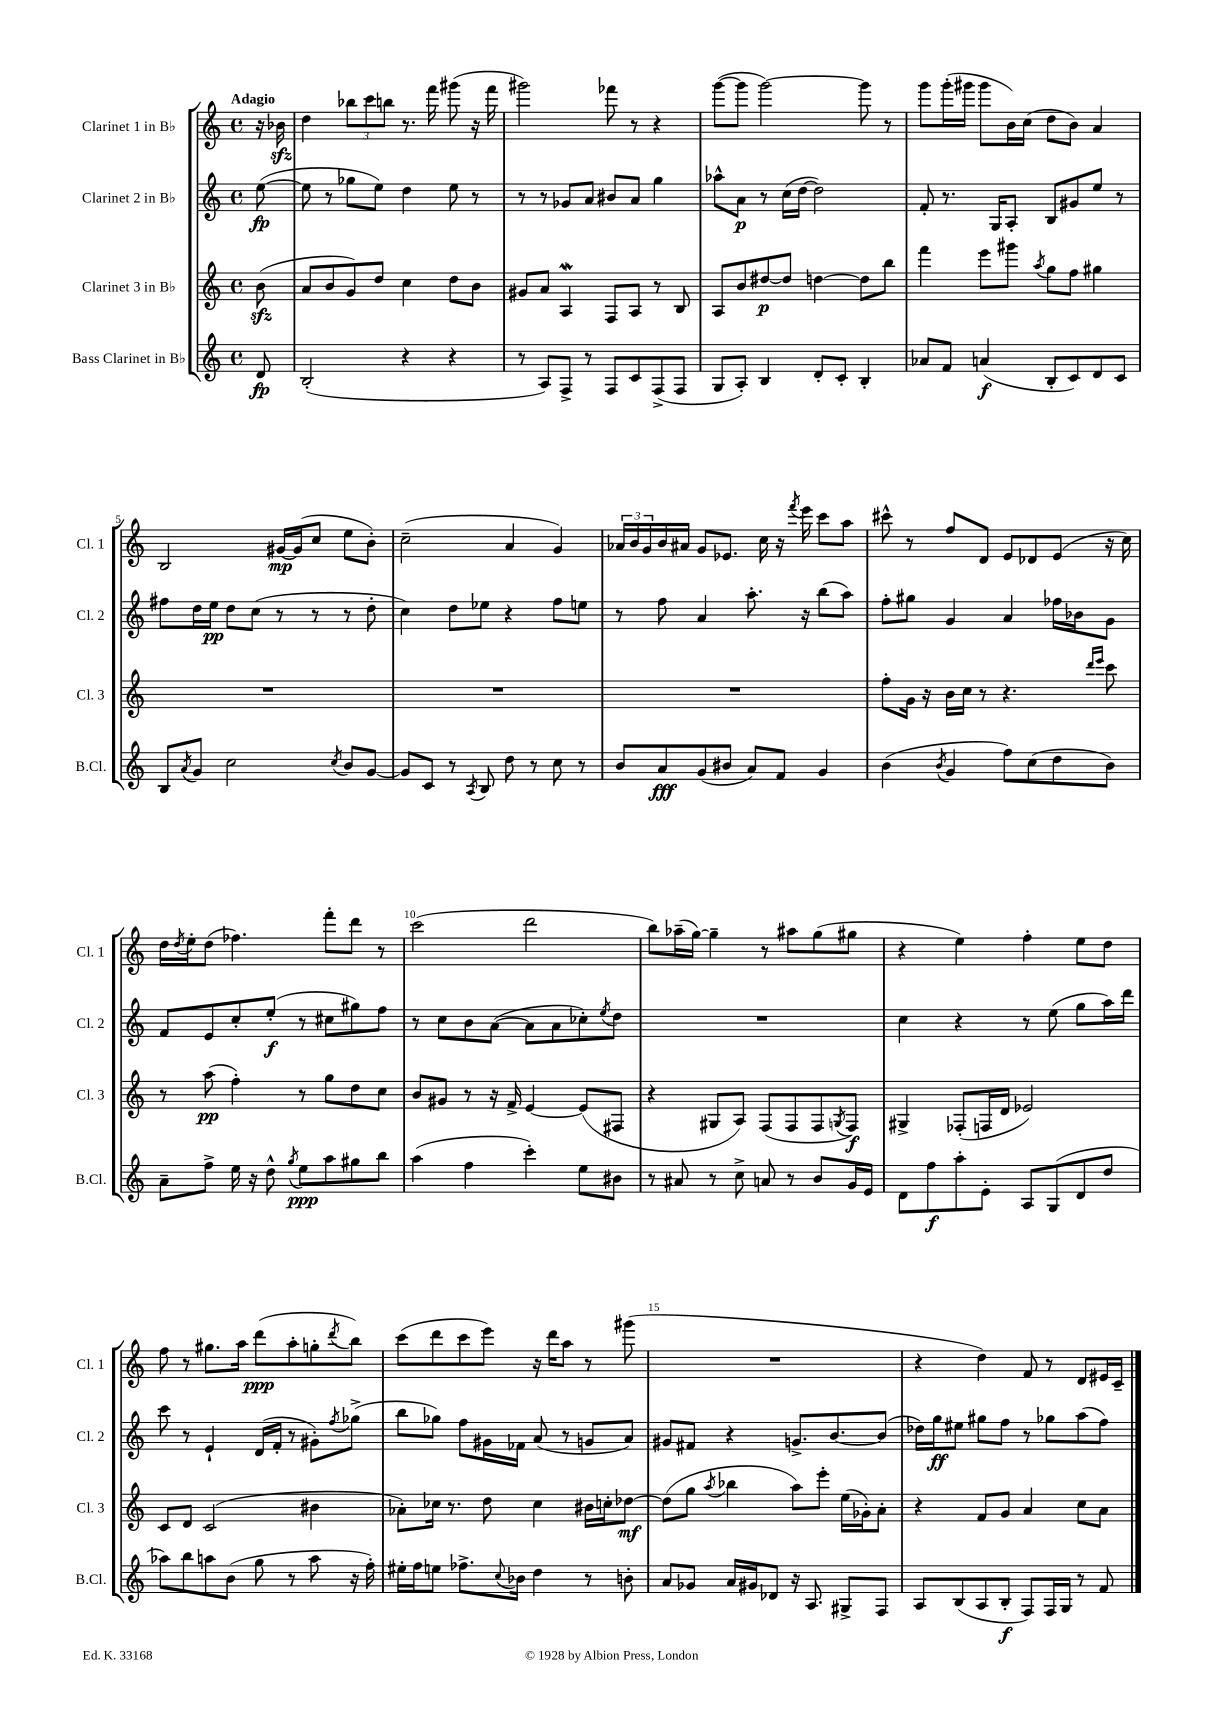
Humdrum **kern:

**kern	**dynam	**kern	**dynam	**kern	**dynam	**kern	**dynam
*part4	*part4	*part3	*part3	*part2	*part2	*part1	*part1
*staff4	*staff4	*staff3	*staff3	*staff2	*staff2	*staff1	*staff1
*I"Bass Clarinet in B♭	*	*I"Clarinet 3 in B♭	*	*I"Clarinet 2 in B♭	*	*I"Clarinet 1 in B♭	*
*I'B.Cl.	*	*I'Cl. 3	*	*I'Cl. 2	*	*I'Cl. 1	*
*clefG2	*	*clefG2	*	*clefG2	*	*clefG2	*
*k[]	*	*k[]	*	*k[]	*	*k[]	*
*M4/4	*	*M4/4	*	*M4/4	*	*M4/4	*
*met(c)	*	*met(c)	*	*met(c)	*	*met(c)	*
=	=	=	=	=	=	=	=
!	!	!	!	!	!	!LO:TX:a:B:t=Adagio	!
8d/	fp	(8bzz\	.	([8ee\	fp	16r	.
.	.	.	.	.	.	16b-Xzz\	.
=1	=1	=1	=1	=1	=1	=1	=1
(2B'/	.	8a/L	.	8ee\]	.	4dd\	.
.	.	8b/	.	8r	.	.	.
.	.	8g/)	.	8gg-X\L	.	12bb-X\L	.
.	.	.	.	.	.	12ccc\	.
.	.	8dd/J	.	8ee\J)	.	.	.
.	.	.	.	.	.	12bbn\J	.
4r	.	4cc\	.	4dd\	.	8.r	.
.	.	.	.	.	.	16fff\	.
4r	.	8dd\L	.	8ee\	.	(8ggg#X\	.
.	.	8b\J	.	8r	.	16r	.
.	.	.	.	.	.	16fff\	.
=2	=2	=2	=2	=2	=2	=2	=2
8r	.	8g#X/L	.	8r	.	2ggg#X\)	.
8A/L)	.	8a/J	.	8r	.	.	.
8F^/J	.	4AW/	.	8g-X/L	.	.	.
8r	.	.	.	8a/J	.	.	.
8F/L	.	8F/L	.	8b#X/L	.	8fff-X\	.
8c/	.	8A/J	.	8a/J	.	8r	.
(8F^/	.	8r	.	4gg\	.	4r	.
8F/J	.	8B/	.	.	.	.	.
=3	=3	=3	=3	=3	=3	=3	=3
8G/L	.	8A/L	.	8aa-X^^\L	.	([8ggg\L	.
8A'/J)	.	8b/	.	8a\J	p	8ggg\J]	.
4B/	.	[8dd#X/	p	8r	.	[2ggg\)	.
.	.	8dd#/J]	.	(16cc\LL	.	.	.
.	.	.	.	[16dd\JJ	.	.	.
8d'/L	.	[4ddn\	.	2dd\])	.	.	.
8c'/J	.	.	.	.	.	.	.
4B'/	.	8dd\L]	.	.	.	8ggg\]	.
.	.	8bb\J	.	.	.	8r	.
=4	=4	=4	=4	=4	=4	=4	=4
8a-X/L	.	4fff\	.	8f'/	.	8ggg\L	.
8f/J	.	.	.	8.r	.	(16ggg'\L	.
.	.	.	.	.	.	16ggg#X\JJ	.
(4an/	f	8eee\L	.	.	.	8ggg#\L	.
.	.	.	.	16G/KL	.	.	.
.	.	8ggg#X\J	.	8A'/J	.	16b\L)	.
.	.	.	.	.	.	(16cc\JJ	.
.	.	8qaa/	.	.	.	.	.
8B'/L	.	8gg\L	.	8B/L	.	8dd\L	.
8c/)	.	8ff\J	.	8g#X/	.	8b\J)	.
8d/	.	4gg#X\	.	8ee/J	.	4a/	.
8c/J	.	.	.	8r	.	.	.
!!LO:LB:g=z
=5	=5	=5	=5	=5	=5	=5	=5
8B/L	.	1r	.	8ff#X\L	.	2B/	.
8qa/	.	.	.	.	.	.	.
8g/J	.	.	.	16dd\L	.	.	.
.	.	.	.	16ee\JJ	pp	.	.
2cc\	.	.	.	8dd\L	.	.	.
.	.	.	.	(8cc\J	.	.	.
.	.	.	.	8r	.	[16g#X/LL	mp
.	.	.	.	.	.	(16g#/J]	.
.	.	.	.	8r	.	8cc/J	.
8qcc/	.	.	.	.	.	.	.
8b/L	.	.	.	8r	.	8ee\L	.
[8g/J	.	.	.	8dd'\	.	8b'\J)	.
=6	=6	=6	=6	=6	=6	=6	=6
8g/L]	.	1r	.	4cc\)	.	(2cc~\	.
8c/J	.	.	.	.	.	.	.
8r	.	.	.	8dd\L	.	.	.
8qA/	.	.	.	.	.	.	.
8B/	.	.	.	8ee-X\J	.	.	.
8dd\	.	.	.	4r	.	4a/	.
8r	.	.	.	.	.	.	.
8cc\	.	.	.	8ff\L	.	4g/)	.
8r	.	.	.	8een\J	.	.	.
=7	=7	=7	=7	=7	=7	=7	=7
8b/L	.	1r	.	8r	.	24a-X/LL	.
.	.	.	.	.	.	24b/	.
.	.	.	.	.	.	24g/	.
8a/	fff	.	.	8ff\	.	16b/	.
.	.	.	.	.	.	16a#X/JJ	.
(8g/	.	.	.	4a/	.	8g/L	.
8b#X/J	.	.	.	.	.	8.e-X/J	.
8a/L)	.	.	.	8.aa'\	.	.	.
.	.	.	.	.	.	16cc\	.
8f/J	.	.	.	.	.	16r	.
.	.	.	.	.	.	8qfff/	.
.	.	.	.	16r	.	16eee\	.
4g/	.	.	.	(8bb\L	.	8ccc\L	.
.	.	.	.	8aa\J)	.	8aa\J	.
=8	=8	=8	=8	=8	=8	=8	=8
(4b\	.	8ff'\L	.	8ff'\L	.	8ccc#X^^\	.
.	.	16g\Jk	.	8gg#X\J	.	8r	.
.	.	16r	.	.	.	.	.
8qb/	.	.	.	.	.	.	.
4g/	.	16b\LL	.	4g/	.	8ff/L	.
.	.	16cc\JJ	.	.	.	.	.
.	.	8r	.	.	.	8d/J	.
8ff\L)	.	4.r	.	4a/	.	8e/L	.
(8cc\	.	.	.	.	.	8d-X/	.
8dd\	.	.	.	16ff-X\LL	.	(8e/J	.
.	.	.	.	16b-X\J	.	.	.
.	.	16qqddd/LL	.	.	.	.	.
.	.	16qqeee/JJ	.	.	.	.	.
8b\J)	.	8ccc\	.	8g\J	.	16r	.
.	.	.	.	.	.	16cc\)	.
!!LO:LB:g=z
=9	=9	=9	=9	=9	=9	=9	=9
8a~\L	.	8r	.	8f/L	.	16dd\LL	.
.	.	.	.	.	.	8qdd/	.
.	.	.	.	.	.	16ee'\J	.
8ff^\J	.	(8aa\	pp	8e/	.	(8dd\J	.
16ee\	.	4ff'\)	.	8cc'/	.	4.ff-X\)	.
16r	.	.	.	.	.	.	.
8dd^^\	.	.	.	(8ee'/J	f	.	.
8qgg/	.	.	.	.	.	.	.
8ee\L	ppp	8r	.	8r	.	.	.
8aa\	.	8gg\L	.	8cc#X\L	.	8fff'\L	.
8gg#X\	.	8dd\	.	8gg#X\)	.	8ddd\J	.
8bb\J	.	8cc\J	.	8ff\J	.	8r	.
=10	=10	=10	=10	=10	=10	=10	=10
(4aa\	.	8b/L	.	8r	.	(2ccc\	.
.	.	8g#X/J	.	8cc\L	.	.	.
4ff\	.	8r	.	8b\	.	.	.
.	.	16r	.	([8a\J	.	.	.
.	.	16f^/	.	.	.	.	.
4ccc'\)	.	[4e/	.	8a\L]	.	2ddd\	.
.	.	.	.	8a\	.	.	.
8ee\L	.	(8e/L]	.	8cc-X'\)	.	.	.
.	.	.	.	8qee/	.	.	.
8b#X\J	.	8F#X/J	.	8dd\J	.	.	.
=11	=11	=11	=11	=11	=11	=11	=11
8r	.	4r	.	1r	.	8bb\L)	.
8a#X/	.	.	.	.	.	(16aa-X~\L	.
.	.	.	.	.	.	[16gg\JJ)	.
8r	.	8G#X/L	.	.	.	4gg~\]	.
8cc^\	.	8A/J)	.	.	.	.	.
8an/	.	(8F/L	.	.	.	8r	.
8r	.	8F/	.	.	.	8aa#X\L	.
8b/L	.	8F/	.	.	.	(8gg\	.
.	.	8qGn/	.	.	.	.	.
16g/L	.	8F/J)	f	.	.	8gg#X\J	.
16e/JJ	.	.	.	.	.	.	.
=12	=12	=12	=12	=12	=12	=12	=12
8d\L	.	4G#X^/	.	4cc\	.	4r	.
8ff\	f	.	.	.	.	.	.
8aa'\	.	(8F-X'/L	.	4r	.	4ee\)	.
8e'\J	.	16Fn/L	.	.	.	.	.
.	.	16d/JJ	.	.	.	.	.
8A/L	.	2e-X/)	.	8r	.	4ff'\	.
(8G/	.	.	.	(8ee\	.	.	.
8d/	.	.	.	8gg\L	.	8ee\L	.
8dd/J	.	.	.	16aa\L)	.	8dd\J	.
.	.	.	.	16ddd\JJ	.	.	.
!!LO:LB:g=z
=13	=13	=13	=13	=13	=13	=13	=13
8aa-X\L)	.	8c/L	.	8ccc\	.	8ff\	.
8bb\	.	8d/J	.	8r	.	8r	.
8aan\	.	(2c/	.	4e`/	.	8.gg#X\L	.
(8b\J	.	.	.	.	.	.	.
.	.	.	.	.	.	16aa\Jk	.
8gg\	.	.	.	(16d/LL	.	(8ddd\L	ppp
.	.	.	.	16f'/JJ	.	.	.
8r	.	.	.	8r	.	8aa'\	.
8aa\	.	4b#X\	.	8g#X'\L)	.	8ggn'\	.
.	.	.	.	8qff/	.	8qddd/	.
16r	.	.	.	(8gg-X^\J	.	8bb\J)	.
16ff'\)	.	.	.	.	.	.	.
=14	=14	=14	=14	=14	=14	=14	=14
16ee#X'\LL	.	8a-X'\L)	.	8bb\L	.	(8ccc\L	.
16ff\J	.	.	.	.	.	.	.
8een\J	.	16cc-X\Jk	.	8gg-X\J)	.	8ddd\	.
.	.	8.r	.	.	.	.	.
8.ff-X^\L	.	.	.	8ff\L	.	8ccc\	.
.	.	8dd\	.	16g#X\L	.	8eee\J)	.
8qqcc/	.	.	.	.	.	.	.
16b-X\Jk	.	.	.	16f-X\JJ	.	.	.
4dd\	.	4cc-\	.	(8a/	.	16r	.
.	.	.	.	.	.	16ddd\KL	.
.	.	.	.	8r	.	8aa\J	.
8r	.	16b#X\LL	.	8gn/L	.	8r	.
.	.	16ccn'\J	.	.	.	.	.
8bn'\	.	[8dd-X\J	mf	8a/J)	.	(8ggg#X\	.
=15	=15	=15	=15	=15	=15	=15	=15
8a/L	.	(8dd-\L]	.	8g#X/L	.	1r	.
8g-X/J	.	8gg\J	.	8f#X/J	.	.	.
.	.	8qaa/	.	.	.	.	.
16a/LL	.	4bb-X\	.	4r	.	.	.
16g#X/J	.	.	.	.	.	.	.
8d-X/J	.	.	.	.	.	.	.
16r	.	8aa\L)	.	8.gn^/L	.	.	.
8.A/	.	.	.	.	.	.	.
.	.	8eee'\J	.	.	.	.	.
.	.	.	.	[8.b/	.	.	.
8G#X^/L	.	(16ee\LL	.	.	.	.	.
.	.	16g-X'\J)	.	.	.	.	.
8F/J	.	8a'\J	.	(8b/J]	.	.	.
=16	=16	=16	=16	=16	=16	=16	=16
8A/L	.	4r	.	16dd-X\LL)	.	4r	.
.	.	.	.	16gg\J	ff	.	.
(8B/	.	.	.	8ee#X\J	.	.	.
8A/	.	8f/L	.	8gg#X\L	.	4dd\)	.
8B'/J	f	8g/J	.	8ff\J	.	.	.
8F/L)	.	4a/	.	8r	.	8f/	.
16F/L	.	.	.	8gg-X\L	.	8r	.
16G/JJ	.	.	.	.	.	.	.
8r	.	8cc\L	.	(8aa\	.	8d/L	.
8f/	.	8a\J	.	8ff\J)	.	16e#X/L	.
.	.	.	.	.	.	16c~/JJ	.
==	==	==	==	==	==	==	==
*-	*-	*-	*-	*-	*-	*-	*-
